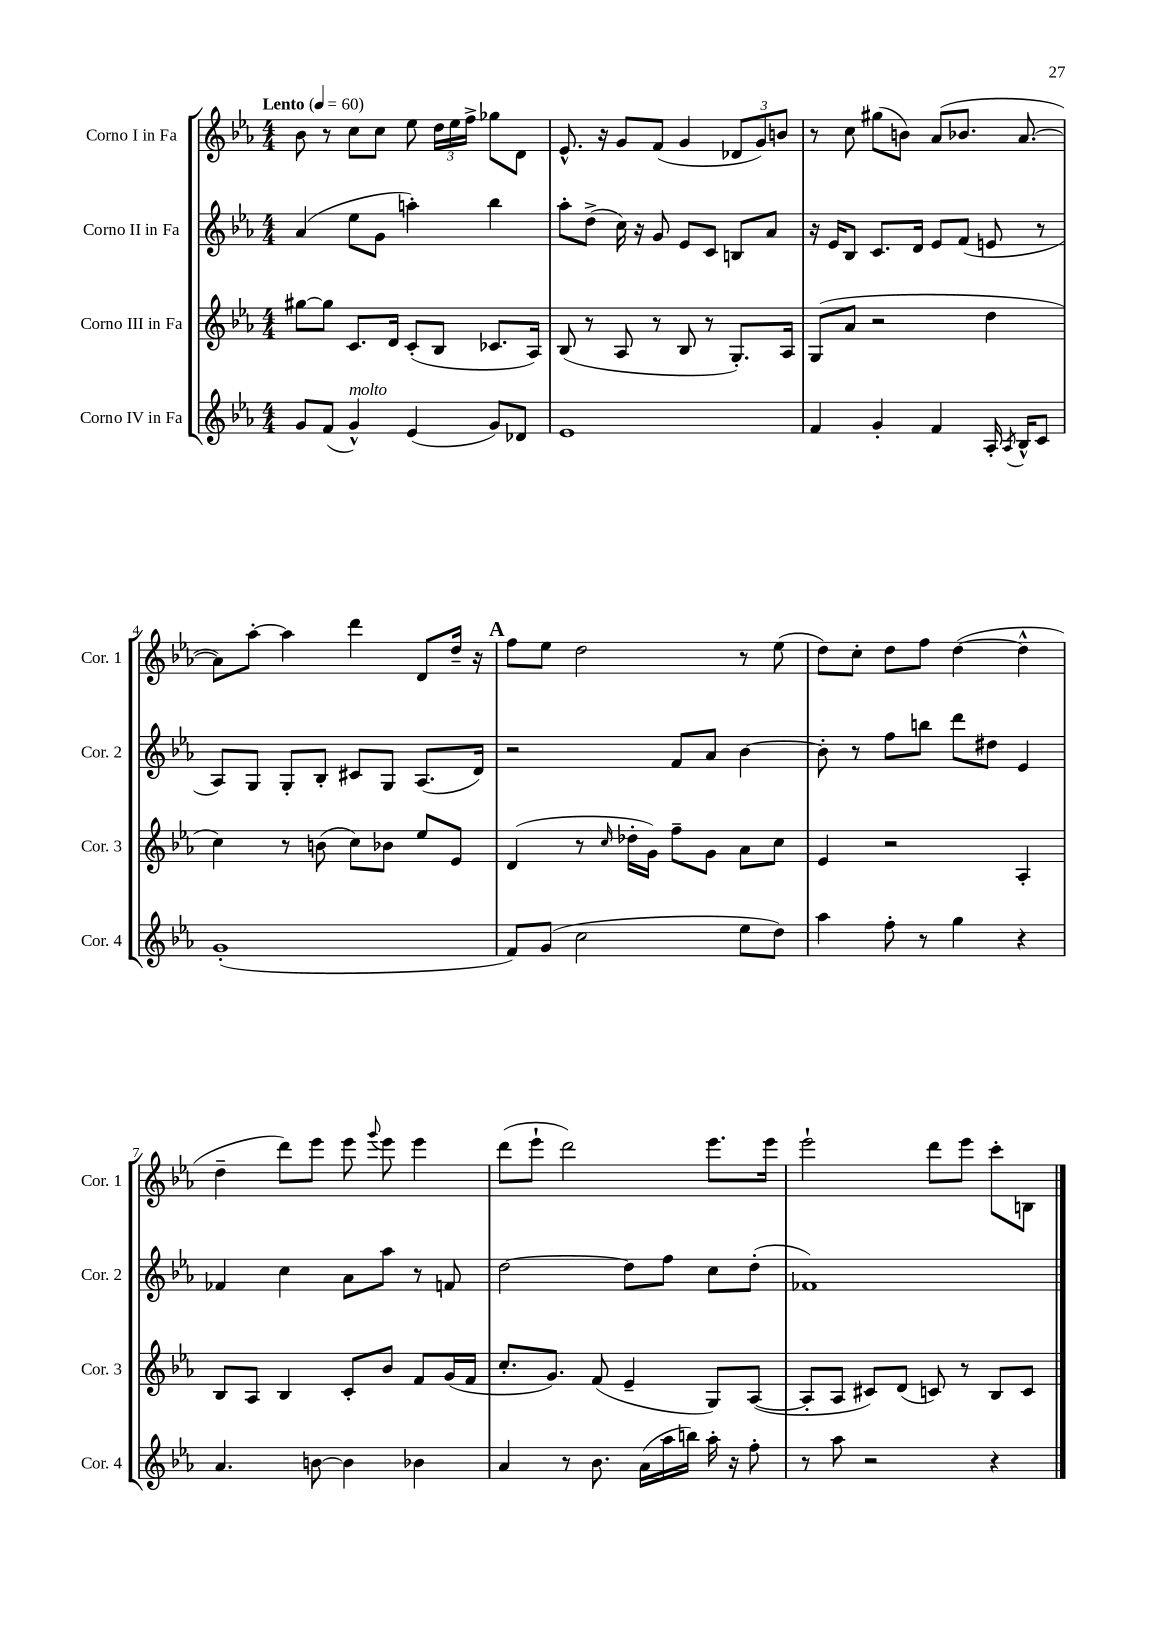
<<
\new StaffGroup <<
\new Staff = "s0" \with { instrumentName = "Corno I in Fa" shortInstrumentName = "Cor. 1" } {
    \clef treble \key ees \major \numericTimeSignature \time 4/4 \tempo "Lento" 4 = 60
    \autoBeamOff bes'8 r8 c''8[ c''8] ees''8 \tuplet 3/2 { d''16[ ees''16 f''16]-> } ges''8[ d'8] |
    ees'8.-^ r16 g'8[ f'8]( g'4 \tuplet 3/2 { des'8[ g'8) b'8] } |
    r8 c''8 gis''8[( b'8]) aes'8[( bes'8.] aes'8.~ |
    aes'8[) aes''8]~-. aes''4 d'''4 d'8[ d''16]-- r16 |
    \mark \markup { \bold "A" } f''8[ ees''8] d''2 r8 ees''8( |
    d''8[) c''8]-. d''8[ f''8] d''4~( d''4-^ |
    d''4-- d'''8[) ees'''8] ees'''8 \appoggiatura { g'''8 } ees'''8 ees'''4 |
    d'''8[( ees'''8]-! d'''2) ees'''8.[ ees'''16] |
    ees'''2-! d'''8[ ees'''8] c'''8[-. b8] \bar "|." |
}
\new Staff = "s1" \with { instrumentName = "Corno II in Fa" shortInstrumentName = "Cor. 2" } {
    \clef treble \key ees \major \numericTimeSignature \time 4/4
    \autoBeamOff aes'4( ees''8[ g'8] a''4-.) bes''4 |
    aes''8[-. d''8]->( c''16) r16 g'8 ees'8[ c'8] b8[ aes'8] |
    r16 ees'16[ bes8] c'8.[ d'16] ees'8[ f'8]( e'8 r8 |
    aes8[) g8] g8[-. bes8]-. cis'8[ g8] aes8.[( d'16]) |
    \mark \markup { \bold "A" } r2 f'8[ aes'8] bes'4~ |
    bes'8-. r8 f''8[ b''8] d'''8[ dis''8] ees'4 |
    fes'4 c''4 aes'8[ aes''8] r8 f'8 |
    d''2~ d''8[ f''8] c''8[ d''8]-.( |
    fes'1) \bar "|." |
}
\new Staff = "s2" \with { instrumentName = "Corno III in Fa" shortInstrumentName = "Cor. 3" } {
    \clef treble \key ees \major \numericTimeSignature \time 4/4
    \autoBeamOff gis''8[~ gis''8] c'8.[ d'16] c'8[-.( bes8] ces'8.[ aes16]) |
    bes8( r8 aes8 r8 bes8 r8 g8.[-.) aes16] |
    g8[( aes'8] r2 d''4 |
    c''4) r8 b'8( c''8[) bes'8] ees''8[ ees'8] |
    \mark \markup { \bold "A" } d'4( r8 \grace { c''16 } des''16[-. g'16]) f''8[-- g'8] aes'8[ c''8] |
    ees'4 r2 aes4-. |
    bes8[ aes8] bes4 c'8[-. bes'8] f'8[ g'16( f'16] |
    c''8.[-. g'8.]) f'8( ees'4-- g8[) aes8]~( |
    aes8[-. aes8] cis'8[) d'8]( c'8) r8 bes8[ c'8] \bar "|." |
}
\new Staff = "s3" \with { instrumentName = "Corno IV in Fa" shortInstrumentName = "Cor. 4" } {
    \clef treble \key ees \major \numericTimeSignature \time 4/4
    \autoBeamOff g'8[ f'8]( g'4-^^\markup { \italic "molto" }) ees'4( g'8[) des'8] |
    ees'1 |
    f'4 g'4-. f'4 aes16-. \acciaccatura { aes8 } bes16[-^ c'8] |
    g'1-.( |
    \mark \markup { \bold "A" } f'8[) g'8]( c''2 ees''8[ d''8]) |
    aes''4 f''8-. r8 g''4 r4 |
    aes'4. b'8~ b'4 bes'4 |
    aes'4 r8 bes'8. aes'16[( aes''16 b''16]) aes''16-. r16 f''8-. |
    r8 aes''8 r2 r4 \bar "|." |
}
>>
>>
